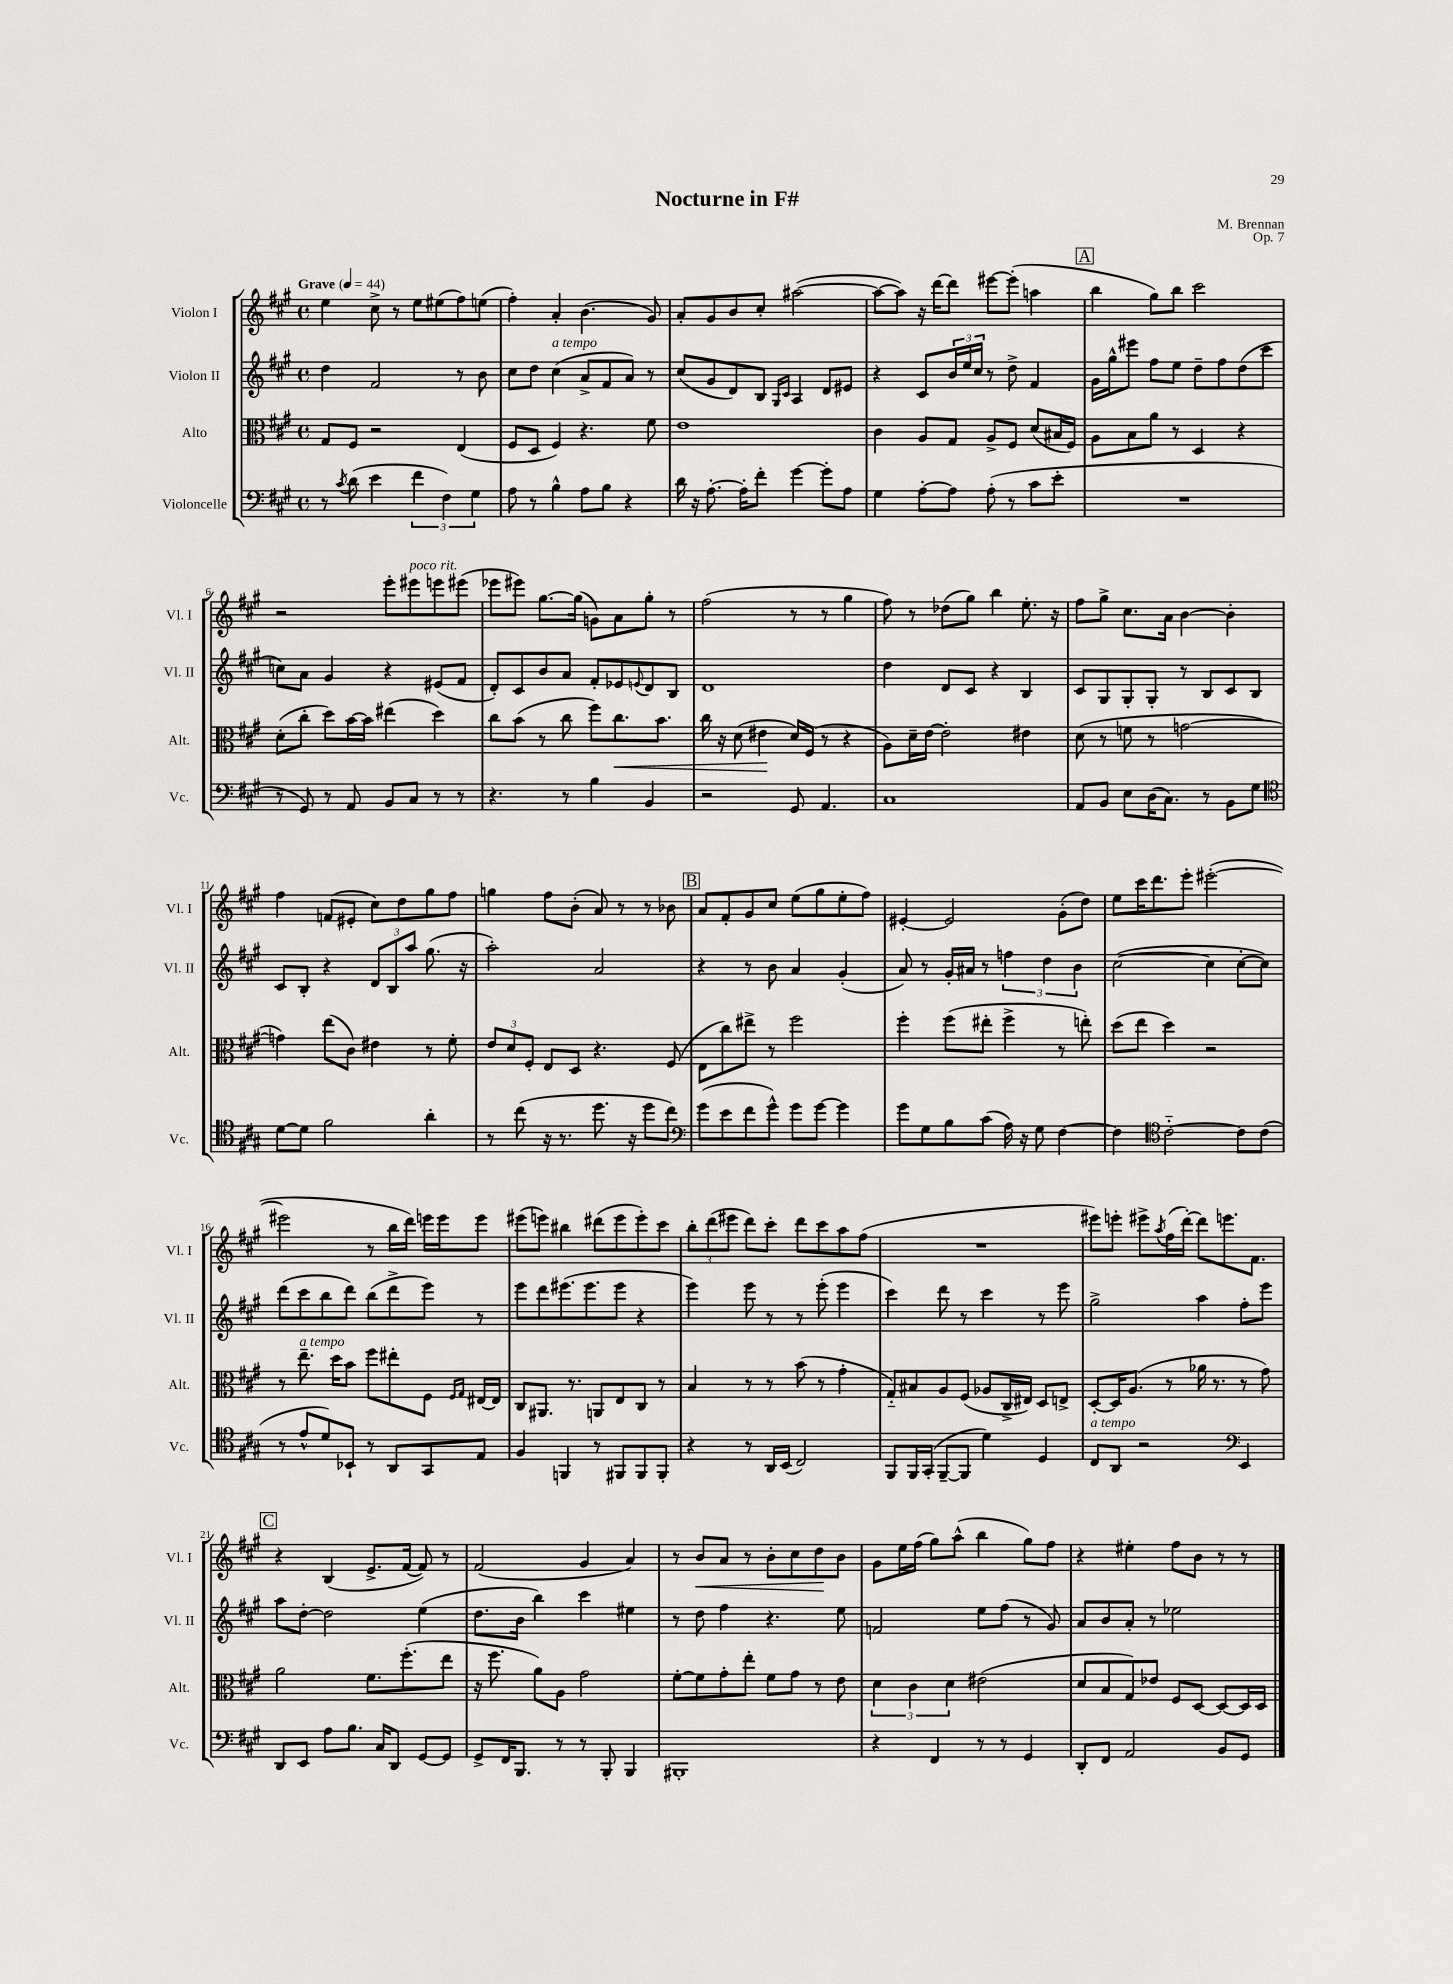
\header { title = "Nocturne in F#" composer = "M. Brennan" opus = "Op. 7" }
<<
\new StaffGroup <<
\new Staff = "s0" \with { instrumentName = "Violon I" shortInstrumentName = "Vl. I" } {
    \clef treble \key a \major \defaultTimeSignature \time 4/4 \tempo "Grave" 4 = 44
    e''4 cis''8-> r8 e''8 eis''8( fis''8) e''8( |
    fis''4-.) a'4-. b'4.( gis'8) |
    a'8-. gis'8 b'8 cis''8-. ais''2~( |
    ais''8~ ais''8) r16 d'''16~ d'''8 eis'''8~ eis'''8-.( a''4 |
    \mark \markup { \box "A" } b''4 gis''8) b''8 cis'''2 |
    r2 e'''8-. eis'''8^\markup { \italic "poco rit." } e'''8 eis'''8( |
    ees'''8 eis'''8) gis''8.~ gis''16( g'8) a'8 gis''8-. r8 |
    fis''2( r8 r8 gis''4 |
    fis''8) r8 des''8( gis''8) b''4 e''8.-. r16 |
    fis''8 gis''8-> cis''8. a'16 b'4~ b'4-. |
    fis''4 f'8( eis'8-. cis''8) d''8 gis''8 fis''8 |
    g''4 fis''8 b'8-.( a'8) r8 r8 bes'8 |
    \mark \markup { \box "B" } a'8 fis'8-. gis'8 cis''8 e''8( gis''8 e''8-. fis''8) |
    eis'4~-. eis'2 gis'8-.( d''8) |
    e''8 cis'''16 d'''8. e'''8-. eis'''2~-.( |
    eis'''2 r8 b''16 d'''16) e'''16 e'''16 e'''8 |
    eis'''8( e'''8) bis''4 dis'''8( e'''8 e'''8-.) cis'''8 |
    \tuplet 3/2 { b''8-. d'''8( eis'''8 } d'''8) cis'''8-. d'''8 cis'''8 a''8 fis''8( |
    R1 |
    eis'''8) e'''8-. eis'''8-> \acciaccatura { a''8 } fis''16( d'''16~-.) d'''8 e'''8. fis'8. |
    \mark \markup { \box "C" } r4 b4( e'8.-> fis'16~ fis'8) r8 |
    fis'2( gis'4 a'4) |
    r8 b'8\< a'8 r8 b'8-. cis''8 d''8\! b'8 |
    gis'8 e''16 fis''16( gis''8) a''8-^( b''4 gis''8) fis''8 |
    r4 eis''4-. fis''8 b'8 r8 r8 \bar "|." |
}
\new Staff = "s1" \with { instrumentName = "Violon II" shortInstrumentName = "Vl. II" } {
    \clef treble \key a \major \defaultTimeSignature \time 4/4
    d''4 fis'2 r8 b'8 |
    cis''8 d''8 cis''4^\markup { \italic "a tempo" }( a'8-> fis'8 a'8) r8 |
    cis''8( gis'8 d'8) b8 \grace { gis16 cis'16 } a4 d'8 eis'8 |
    r4 cis'8 \tuplet 3/2 { b'16 e''16 cis''16 } r8 d''8-> fis'4 |
    \mark \markup { \box "A" } gis'16 gis''16-^ eis'''8 fis''8 e''8 d''8-- fis''8 d''8( cis'''8 |
    c''8) a'8 gis'4 r4 eis'8( fis'8 |
    d'8-.) cis'8 b'8 a'8 fis'8-. ees'8 \appoggiatura { e'8 } d'8 b8 |
    d'1 |
    d''4 d'8 cis'8 r4 b4 |
    cis'8 gis8 gis8-. gis8-. r8 b8 cis'8 b8 |
    cis'8 b8-. r4 \tuplet 3/2 { d'8 b8 a''8 } gis''8.( r16 |
    a''2-.) a'2 |
    \mark \markup { \box "B" } r4 r8 b'8 a'4 gis'4-.( |
    a'8) r8 gis'16-. ais'16 r8 \tuplet 3/2 { f''4 d''4 b'4 } |
    cis''2~( cis''4 cis''8~-. cis''8) |
    d'''8( cis'''8 b''8 d'''8) b''8( d'''8-> e'''8) r8 |
    e'''8 d'''8 eis'''8.( eis'''8. eis'''8 r4 |
    e'''4) e'''8 r8 r8 e'''8-.( e'''4 |
    cis'''4) d'''8 r8 cis'''4 r8 e'''8 |
    gis''2-> a''4 fis''8-. e'''8 |
    \mark \markup { \box "C" } a''8 d''8~-. d''2 e''4( |
    d''8. b'16 b''4) cis'''4 eis''4 |
    r8 d''8 fis''4 r4. e''8 |
    f'2 e''8 fis''8( r8 gis'8) |
    a'8 b'8 a'8-. r8 ees''2 \bar "|." |
}
\new Staff = "s2" \with { instrumentName = "Alto" shortInstrumentName = "Alt." } {
    \clef alto \key a \major \defaultTimeSignature \time 4/4
    gis8 fis8 r2 e4( |
    fis8 d8 fis4) r4. fis'8 |
    e'1 |
    cis'4 a8 gis8 a8-> fis8 d'8( bis16 fis16) |
    \mark \markup { \box "A" } a8 b8 a'8 r8 d4 r4 |
    d'8-.( cis''8-. d''8) b'16~ b'16 eis''4( d''4) |
    cis''8 b'8( r8 cis''8 fis''8) cis''8.\< b'8. |
    cis''16 r16 d'8( eis'4\! d'16) fis16( r8 r4 |
    a8) d'16-- e'16~ e'2-. eis'4 |
    d'8( r8 f'8 r8 g'2~ |
    g'4) e''8( cis'8) eis'4 r8 fis'8-. |
    \tuplet 3/2 { e'8 d'8 fis8-. } e8 d8 r4. fis8( |
    \mark \markup { \box "B" } e8 cis''8) eis''8-> r8 fis''2 |
    fis''4-. fis''8( eis''8-. fis''4-> r8 e''8-.) |
    d''8( e''8 d''4) r2 |
    r8 e''8.--^\markup { \italic "a tempo" } d''16 b'8 fis''8 eis''8-. fis8 \grace { fis16 gis16 } eis16~ eis16 |
    cis8 ais,8. r8. a,8 e8 cis8 r8 |
    b4 r8 r8 b'8( r8 gis'4-. |
    gis8-_) bis8 a8 fis8( aes8 cis16-> eis16) d8 e8-> |
    d8~-. d16 a8.( r8 aes'16 r8. r8 gis'8) |
    \mark \markup { \box "C" } a'2 fis'8. fis''8.-.( e''8 |
    r16 fis''8. a'8) a8 gis'2 |
    fis'8~-. fis'8 gis'8-. e''8-. fis'8 gis'8 r8 e'8 |
    \tuplet 3/2 { d'4 cis'4 d'4 } eis'2( |
    d'8 b8 gis8) ees'8 fis8 d8~ d8~ d16 d16 \bar "|." |
}
\new Staff = "s3" \with { instrumentName = "Violoncelle" shortInstrumentName = "Vc." } {
    \clef bass \key a \major \defaultTimeSignature \time 4/4
    r8 \acciaccatura { cis'8 } d'8( e'4 \tuplet 3/2 { fis'4 fis4) gis4 } |
    a8 r8 b4-^ a8 b8 r4 |
    d'16 r16 a8.~-. a16-. fis'8-. gis'4~ gis'8-. a8 |
    gis4 a8~-. a8 a8-.( r8 cis'8 e'8-. |
    \mark \markup { \box "A" } R1 |
    r8 gis,8) r8 a,8 b,8 cis8 r8 r8 |
    r4. r8 b4 b,4 |
    r2 gis,8 a,4. |
    cis1 |
    a,8 b,8 e8 d16( cis8.) r8 b,8 gis8 |
    \clef tenor d'8~ d'8 fis'2 a'4-. |
    r8 cis''8( r16 r8. d''8. r16 d''8 cis''8) |
    \mark \markup { \box "B" } \clef bass gis'8( e'8 fis'8 gis'8-^) gis'8 gis'8~ gis'4 |
    gis'8 gis8 b8 cis'8( a16) r16 gis8 fis4~ |
    fis4 \clef tenor cis'2~-_ cis'8 cis'8( |
    r8 e'8-^ d'8) bes,8-! r8 a,8 gis,8 e8 |
    fis4 f,4 r8 fis,8 fis,8 fis,8-. |
    r4 r8 a,16 b,16( cis2) |
    fis,8 fis,16 gis,16-.( fis,8~-- fis,8 d'4) d4 |
    cis8^\markup { \italic "a tempo" } a,8 r2 \clef bass e,4 |
    \mark \markup { \box "C" } d,8 e,8 a8 b8. cis16 d,8 gis,8~ gis,8 |
    gis,8-> fis,16 b,,8. r8 r8 b,,8-. b,,4 |
    bis,,1-. |
    r4 fis,4 r8 r8 gis,4 |
    d,8-. fis,8 a,2 b,8 gis,8 \bar "|." |
}
>>
>>
